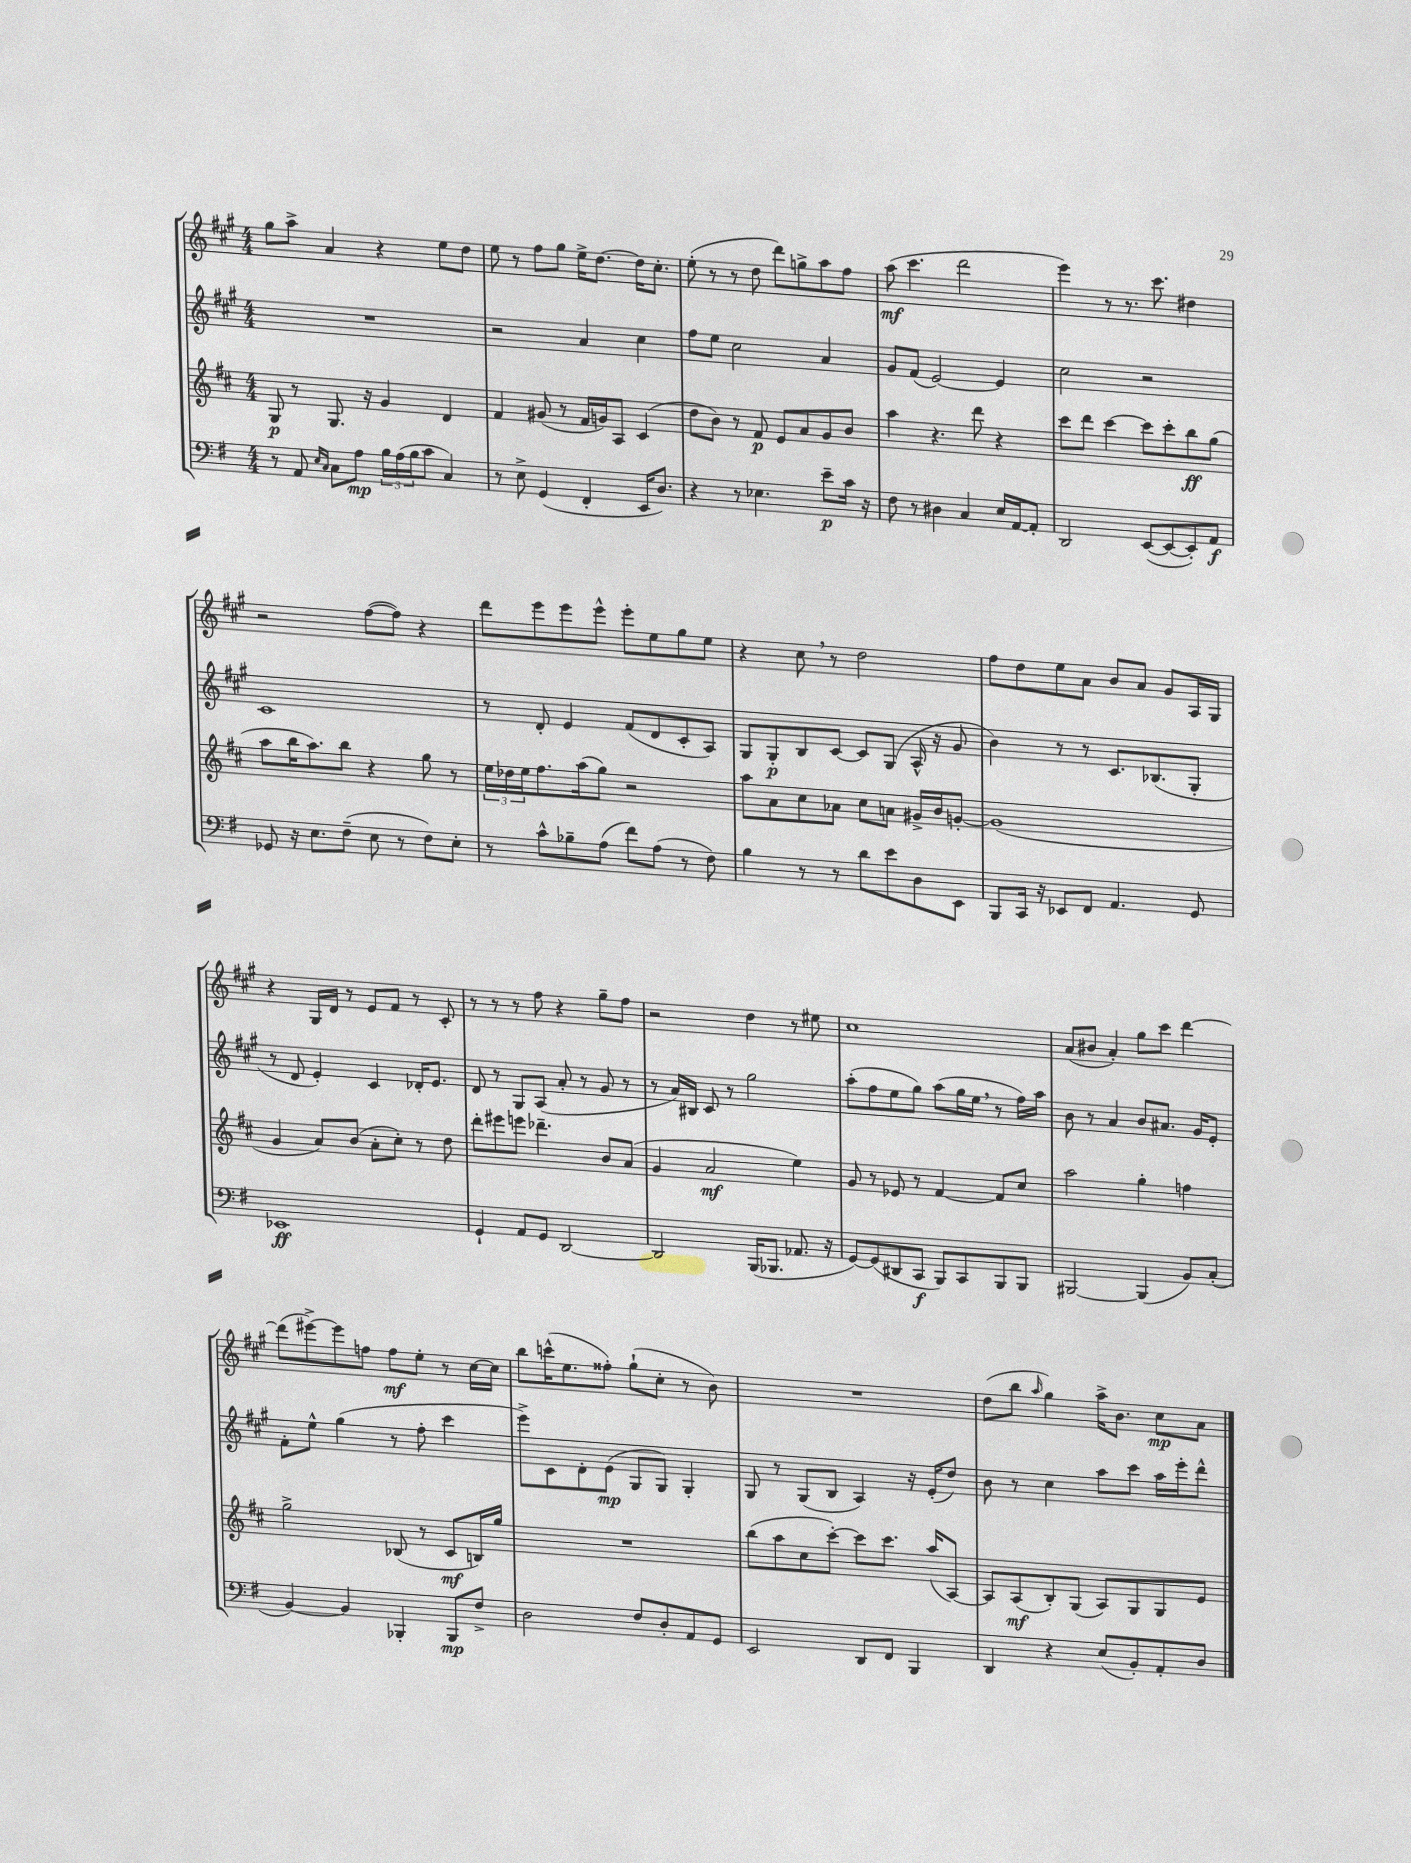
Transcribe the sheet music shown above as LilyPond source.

<<
\new StaffGroup <<
\new Staff = "s0" {
    \clef treble \key a \major \numericTimeSignature \time 4/4
    gis''8 a''8-> a'4 r4 e''8 d''8 |
    e''8 r8 fis''8 gis''8 e''16-> d''8.~ d''16 cis''8.-. |
    e''8-.( r8 r8 d''8 d'''8) g''8-> a''8 fis''8 |
    a''8\mf( cis'''4. d'''2 |
    e'''4) r8 r8. cis'''8. dis''4 |
    r2 fis''8~( fis''8) r4 |
    d'''8 e'''8 e'''8 e'''8-^ e'''8-. e''8 gis''8 e''8 |
    r4 cis''8 \breathe r8 d''2 |
    fis''8 d''8 e''8 a'8 b'8 a'8 gis'8 a16 gis16 |
    r4 gis16 d'16 r8 e'8 fis'8 r8 cis'8-. |
    r8 r8 r8 fis''8 r4 gis''8-- fis''8 |
    r2 d''4 r8 eis''8 |
    cis''1 |
    a'8( bis'8 a'4-.) gis''8 cis'''8 d'''4~ |
    d'''8( eis'''8~->) eis'''8 f''8 f''8\mf e''8-. r8 cis''16~ cis''16 |
    b''8 c'''16-^( e''8. fisis''8-.) gis''8-!( cis''8-. r8 b'8) |
    R1 |
    d''8( b''8 \grace { a''16 } gis''4) a''16-> b'8. cis''8\mp a'8 \bar "|." |
}
\new Staff = "s1" {
    \clef treble \key a \major \numericTimeSignature \time 4/4
    R1 |
    r2 a'4 cis''4 |
    fis''8 e''8 cis''2 a'4 |
    gis'8 fis'8( e'2~) e'4 |
    cis''2 r2 |
    cis'1 |
    r8 d'8-. e'4 fis'8( d'8 cis'8-. a8) |
    gis8 gis8-.\p b8 cis'8~ cis'8 gis8( a16-^ r16 gis'8 |
    b'4) r8 r8 cis'8. bes8.( gis8-. |
    r8 d'8 e'4-.) cis'4 des'16-. e'8. |
    d'8 r8 gis8 a8( a'8-. r8 gis'8 r8 |
    r8 a'16) bis16 cis'8 r8 gis''2 |
    a''8-.( fis''8 e''8 gis''8) a''8( gis''16 e''16 \breathe r8 fis''16) a''16 |
    b'8 r8 a'4 b'8 ais'8. gis'16 e'8-. |
    fis'8-. e''8-^ gis''4( r8 fis''8-. cis'''4 |
    e'''8->) cis'8 d'8-. e'8\mp( gis8 gis8) gis4-. |
    gis8 r8 gis8( b8 a4) r16 e'16-.( d''8) |
    b'8 r8 cis''4 a''8 cis'''8 a''16 e'''16-. d'''8-^ \bar "|." |
}
\new Staff = "s2" {
    \clef treble \key d \major \numericTimeSignature \time 4/4
    g8\p r8 g8. r16 g'4 d'4 |
    fis'4 gis'8( r8 fis'16 g'16) a8 cis'4( |
    d''8 b'8) r8 fis'8\p e'8 a'8 g'8 b'8 |
    a''4 r4. d'''8 r4 |
    cis'''8 d'''8 cis'''4~ cis'''8 cis'''8-. b''8\ff g''8( |
    a''8 b''16 a''8.) b''8 r4 g''8 r8 |
    \tuplet 3/2 { e''16 des''16 e''16 } fis''8. a''16( g''8) r2 |
    a''8 a'8 cis''8 aes'8 cis''8 a'8 gis'16-> b'16 g'8~-. |
    g'1( |
    g'4 a'8) b'8( a'8-. cis''8-.) r8 d''8 |
    d'''8-. eis'''8 e'''8 des'''4.-- b'8 a'8( |
    g'4 a'2\mf e''4) |
    g'8 r8 ees'8 r8 fis'4~ fis'8 cis''8 |
    a''2 g''4-. f''4 |
    g''2-> bes8( r8 cis'8\mf b16) g''16 |
    R1 |
    b''8( a''8 cis''8 cis'''8~-.) cis'''8 cis'''8. a''16( a8~) |
    a8 a8\mf( b8-.) g8( a8) g8 g8 e'8 \bar "|." |
}
\new Staff = "s3" {
    \clef bass \key g \major \numericTimeSignature \time 4/4
    r8 a,8 \grace { e16 c16 } c8 a8\mp \tuplet 3/2 { b16 a16( b16 } c'8 c4) |
    r8 e8-> g,4( fis,4-. e,16 d8.) |
    r4 r8 ees4. e'8--\p c'16 r16 |
    fis8 r8 dis4 c4 e16 a,16~ a,8-. |
    d,2 e,8~( e,8~ e,8-.) a,8\f |
    ges,8 r16 e8. fis8--( e8 r8 fis8) e8-. |
    r8 c'8-^ bes8-- a8( fis'8) a8( r8 fis8) |
    b4 r8 r8 d'8 e'8 d8 e,8 |
    b,,8 c,16 r16 ees,8 fis,8 a,4. g,8 |
    ees,1\ff |
    g,4-! a,8 g,8 d,2~ |
    d,2 b,,16( bes,,8. aes,8. r16 |
    g,8~) g,8( dis,8 c,8\f b,,8) c,8 b,,8 b,,8 |
    bis,,2~ bis,,4( b,8) c8-.( |
    b,4~) b,4 bes,,4-. bes,,8\mp fis8-> |
    d2 fis8 d8-. a,8 g,8 |
    e,2 d,8 fis,8 b,,4 |
    d,4 r4 e8( b,8-.) a,8-. d8 \bar "|." |
}
>>
>>
\layout { \context { \Score \remove "Bar_number_engraver" } }
